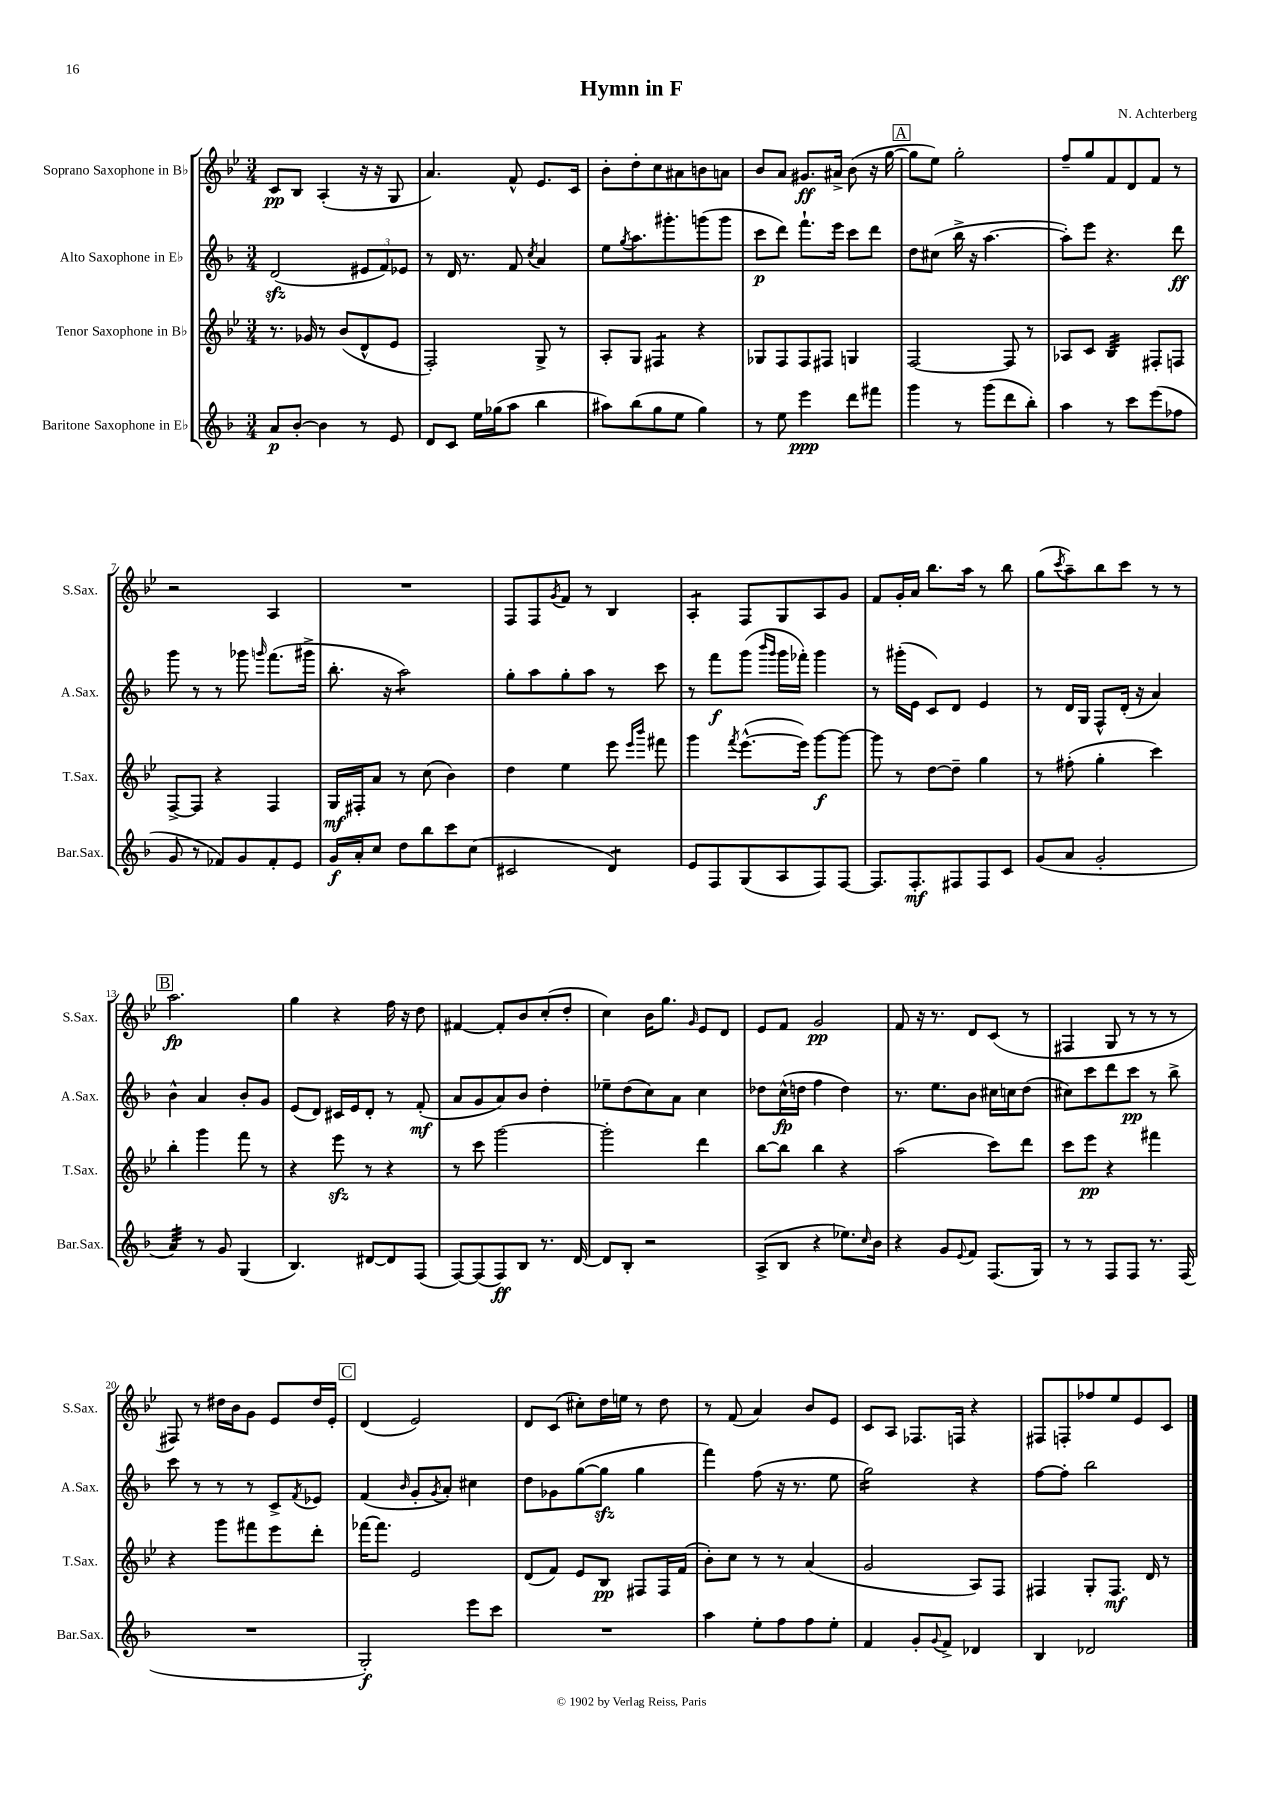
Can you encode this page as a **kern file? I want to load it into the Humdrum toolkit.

**kern	**kern	**kern	**kern
*staff4	*staff3	*staff2	*staff1
*clefG2	*clefG2	*clefG2	*clefG2
*k[b-]	*k[b-e-]	*k[b-]	*k[b-e-]
*M3/4	*M3/4	*M3/4	*M3/4
8a/L	8.r	(2d/	8c/L
[8b-'/J	.	.	8B-/J
.	16g-/	.	.
4b-\]	8r	.	(4A'/
.	(8b-/L	.	.
8r	8d^^/	12e#/L	16r
.	.	.	16r
.	.	12f/)	.
8e/	8e-/J	.	8G/
.	.	12e-/J	.
=	=	=	=
8d/L	2F'/)	8r	4.a/)
8c/J	.	16d/	.
.	.	8.r	.
16ee\LL	.	.	.
(16gg-\J	.	.	.
8aa\J	.	8f/	8f^^/
.	.	8qcc/	.
4bb-\	8G^/	4a/	8.e-/L
.	8r	.	.
.	.	.	16c/Jk
=	=	=	=
8aa#\L)	8A'/L	8ee\L	8b-'\L
.	.	8qgg/	.
(8bb-\	8G/J	8.aa\	8dd'\
8gg\	4F#/	.	8cc\
.	.	8.ggg#'\	.
8ee\J	.	.	8a#\
4gg\)	4r	(8ggg\	8b\
.	.	8ggg\J	8a\J
=	=	=	=
8r	8G-/L	8ccc\L	8b-/L
8ee\	8F/	8ddd\J)	8a/J
4eee\	8F/	8.fff`\L	8.g#/L
.	8F#/J	.	.
.	.	16eee\Jk	16a#^/Jk
8ddd\L	4G/	8ccc\L	(8b-\
8fff#\J	.	8ddd\J	16r
.	.	.	[16gg\
=	=	=	=
4ggg\	[2F/	8dd\L	8gg\]L
.	.	(8cc#\J	8ee-\J)
8r	.	16bb-^\	2gg'\
.	.	16r	.
(8ggg\L	.	[4.aa\	.
8ddd\	8F/]	.	.
8bb-'\J)	8r	.	.
=	=	=	=
4aa\	8A-/L	8aa'\]L)	8ff~/L
.	8c/J	8eee\J	8gg/
8r	4B-/	4.r	8f/
8ccc\L	.	.	8d/
(8eee\	8F#'/L	.	8f/J
8ff-\J	8F/J	8ddd\	8r
=	=	=	=
8g/	[8F^/L	8ggg\	2r
8r	8F/]J	8r	.
8f-/L)	4r	8r	.
8g/	.	8ggg-\	.
.	.	16qqggg/	.
8f-'/	4F/	(8.fff\L	4A/
8e/J	.	.	.
.	.	16ggg#^\Jk	.
=	=	=	=
16g/LL	16G/LL	8.bb-'\	2.r
16a'/J	16F#'/J	.	.
8cc/J	8a/J	.	.
.	.	16r	.
8dd\L	8r	2aa\)	.
8bb-\	(8cc\	.	.
8ccc\	4b-\)	.	.
(8cc\J	.	.	.
=	=	=	=
2c#/	4dd\	8gg'\L	8F/L
.	.	8aa\	8F/
.	.	.	8qg/
.	4ee-\	8gg'\	8f/J
.	.	8aa\J	8r
4d/)	8eee-\	8r	4B-/
.	16qqeee-/LL	.	.
.	16qqbbb-/JJ	.	.
.	8fff#\	8ccc\	.
=	=	=	=
8e/L	4ggg\	8r	4A'/
8F/	.	8fff\L	.
.	8qfff/	.	.
(8G/	([8.eee-^^\L	(8ggg\J	8F/L
.	.	16qqbbb-/LL	.
.	.	16qqggg/JJ	.
8A/	.	16ggg\LL	8G/
.	16eee-\]Jk)	16fff-'\JJ)	.
8F/)	[8ggg\L	4ggg\	8A/
[8F/J	8ggg\_J	.	8g/J
=	=	=	=
8.F/]L	8ggg\]	8r	8f/L
.	8r	(16ggg#'\LL	16g'/L
8.F'/	.	16e\JJ	16a/JJ
.	[8dd\L	8c/L)	8.bb-\L
8F#/	8dd~\]J	8d/J	.
.	.	.	16aa\Jk
8F#/	4gg\	4e/	8r
8c/J	.	.	8bb-\
=	=	=	=
(8g/L	8r	8r	(8gg\L
.	.	.	8qccc/
8a/J	(8ff#'\	16d/LL	8aa~\)
.	.	16G/JJ	.
2g'/	4gg'\	8F^^/L	8bb-\
.	.	(16d'/Jk	8ccc\J
.	.	16r	.
.	4ccc\)	4a/)	8r
.	.	.	8r
=	=	=	=
4a/)	4bb-'\	4b-^^\	2.aa\
8r	4ggg\	4a/	.
8g/	.	.	.
(4G/	8fff\	8b-'/L	.
.	8r	8g/J	.
=	=	=	=
4.B-/)	4r	(8e/L	4gg\
.	.	8d/J)	.
.	8eee-\	16c#/LL	4r
.	.	16e/J	.
[8d#/L	8r	8d'/J	.
8d#/]	4r	8r	16ff\
.	.	.	16r
(8F/J	.	(8f'/	8dd\
=	=	=	=
[8F/L)	8r	8a/L	[4f#/
(8F/]	8ccc\	8g/	.
8F/)	[2ggg\	8a/)	8f#'/]L
8B-/J	.	8b-/J	8b-/
8.r	.	4dd'\	(8cc'/
.	.	.	8dd'/J
[16d/	.	.	.
=	=	=	=
8d/]L	2ggg'\]	8ee-~\L	4cc\)
8B-'/J	.	(8dd\	.
2r	.	8cc\)	16b-\LK
.	.	.	8.gg\J
.	.	8a\J	.
.	.	.	16qqg/
.	4ddd\	4cc\	8e-/L
.	.	.	8d/J
=	=	=	=
(8A^/L	[8bb-\L	8dd-\L	8e-/L
8B-/J	8bb-\]J	(16cc^^\L	8f/J
.	.	16dd\JJ	.
4r	4bb-\	4ff\	2g/
8.ee-\L)	4r	4dd\)	.
16qqcc/	.	.	.
16b-\Jk	.	.	.
=	=	=	=
4r	(2aa\	8.r	8f/
.	.	.	16r
.	.	8.ee\L	8.r
8g/L	.	.	.
8qqe/	.	.	.
8f/J	.	8b-\J	8d/L
(8.F/L	8ccc\L)	16cc#\LL	(8c/J
.	.	16cc\J	.
.	8ddd\J	(8dd\J	8r
16G/Jk)	.	.	.
=	=	=	=
8r	8ccc\L	8cc#\L)	4F#/
8r	8eee-\J	8ccc\	.
8F/L	4r	8ddd\	8G/
8F/J	.	8ccc\J	8r
8.r	4fff#\	8r	8r
.	.	8bb-^\	8r
(16F/	.	.	.
=	=	=	=
2.r	4r	8ccc\	8F#/)
.	.	8r	8r
.	8ggg\L	8r	16dd#\LL
.	.	.	16b-\J
.	8fff#\	8r	8g\J
.	8eee-\	8c^/L	8e-/L
.	.	8qf/	.
.	8ddd'\J	8e-/J	16dd#/L
.	.	.	16e-'/JJ
=	=	=	=
2G'/)	[16fff-\LK	(4f/	(4d/
.	8.fff-\]J	.	.
.	.	16qqb-/	.
.	2e-/	8g'/L	2e-/)
.	.	8qg/	.
.	.	8a'/J)	.
8eee\L	.	4cc#\	.
8ccc\J	.	.	.
=	=	=	=
2.r	(8d/L	8dd\L	8d/L
.	8f/J)	8g-\	(8c/J
.	8e-/L	([8gg\	8cc#'\L)
.	8B-/J	8gg\]J	16dd\L
.	.	.	16ee\JJ
.	8F#/L	4gg\	8r
.	16F#/L	.	8dd\
.	(16f/JJ	.	.
=	=	=	=
4aa\	8b-'\L)	4fff\)	8r
.	8cc\J	.	(8f/
8ee'\L	8r	(8ff\	4a/)
8ff\	8r	16r	.
.	.	8.r	.
8ff\	(4a/	.	8b-/L
8ee'\J	.	8ee\	8e-/J
=	=	=	=
4f/	2g/	2gg\)	8c/L
.	.	.	8A/J
8g'/L	.	.	8.F-/L
8qqg/	.	.	.
8f^/J	.	.	.
.	.	.	16F/Jk
4d-/	8A/L)	4r	4r
.	8F/J	.	.
=	=	=	=
4B-/	4F#/	[8ff\L	8F#/L
.	.	8ff'\]J	8F'/
2d-/	8G'/L	2bb-\	8ff-/
.	8.F#/J	.	8ee-/
.	.	.	8e-/
.	16d/	.	.
.	8r	.	8c/J
==	==	==	==
*-	*-	*-	*-
